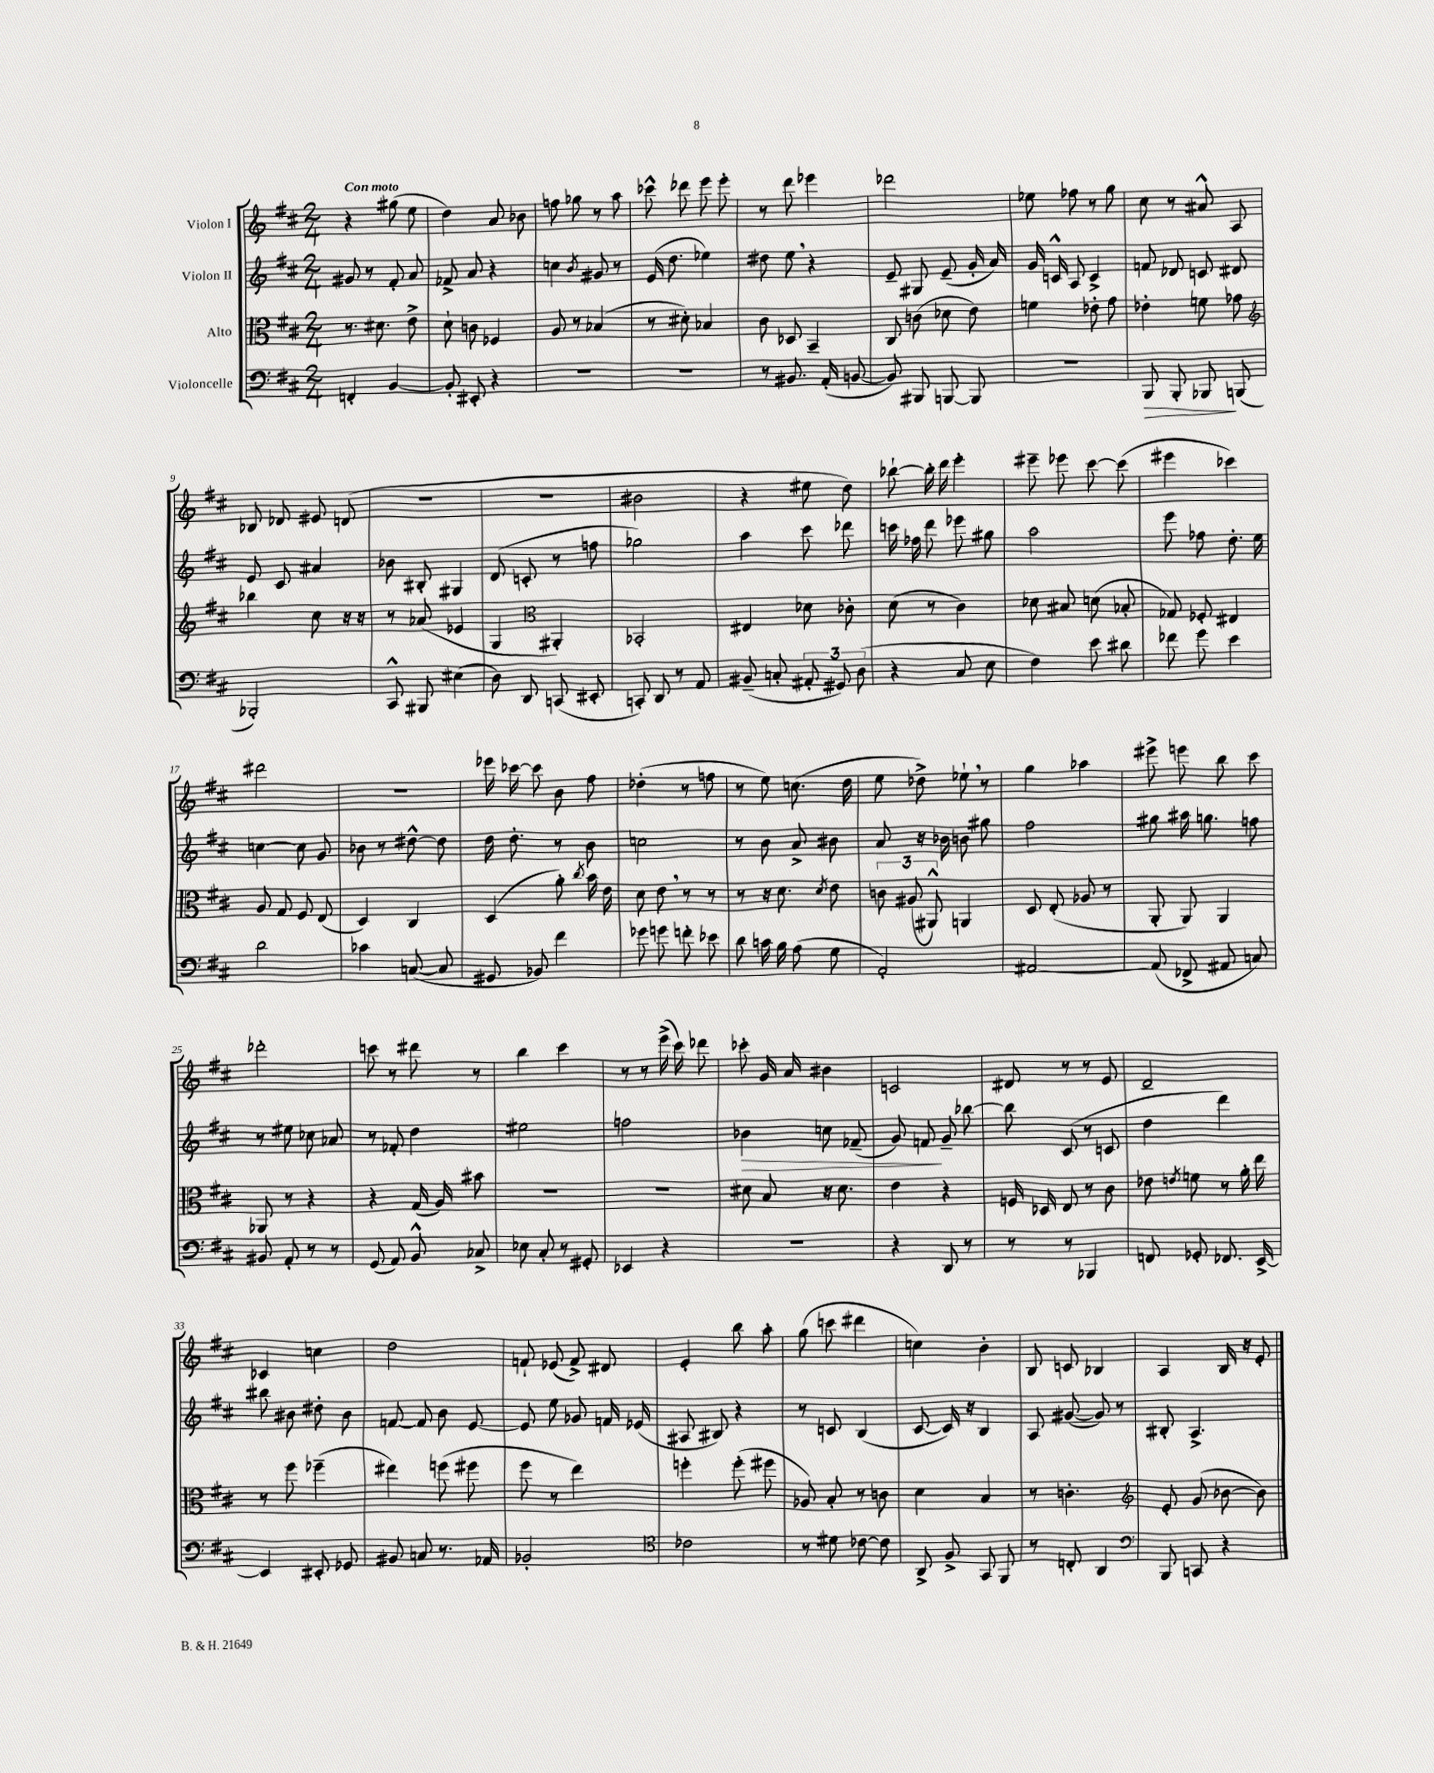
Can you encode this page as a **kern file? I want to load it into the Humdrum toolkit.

**kern	**kern	**kern	**kern
*staff4	*staff3	*staff2	*staff1
*clefF4	*clefC3	*clefG2	*clefG2
*k[f#c#]	*k[f#c#]	*k[f#c#]	*k[f#c#]
*M2/4	*M2/4	*M2/4	*M2/4
4FF'/	8.r	8g#/	4r
.	.	8r	.
.	8.d#\	.	.
[4BB/	.	8f#'/	(8gg#\
.	8e^\	8a/	8ee\
=	=	=	=
8BB'/]	8d`\	8f-^/	4dd\)
8EE#'/	8c\	8a/	.
4r	4F-/	4r	8a/
.	.	.	8b-\
=	=	=	=
2r	8A/	4cc\	8ff\
.	8r	.	8gg-\
.	.	8qb/	.
.	(4B-/	8g#/	8r
.	.	8r	8aa\
=	=	=	=
2r	8r	(16e/	8ccc-^^\
.	.	8.dd\	.
.	8d#'\)	.	8ddd-\
.	4B-/	4ee-\)	8eee\
.	.	.	8eee'\
=	=	=	=
8r	8c#\	8dd#\	8r
8.BB#/	8D-/	8ee\	8ddd\
.	4BB~/	4r	4eee-\
(16AA'/	.	.	.
[8BB/	.	.	.
=	=	=	=
8BB/])	8C#/	8e~/	2ddd-\
8BBB#/	(8c\	8G#/	.
[8BBB/	8d-\	(8e~/	.
8BBB/]	8e\)	16g'/	.
.	.	16a/)	.
=	=	=	=
2r	4f\	16g/	8ee-\
.	.	16c^^/	.
.	.	8A/	8ff-\
.	8e-'\	4c^/	8r
.	8g\	.	8gg\
=	=	=	=
8BBB/	4e-'\	8f/	8cc#\
8BBB'/	.	8d-/	8r
8BBB-/	8f\	8c/	8a#^^/
(8BBB/	8g-\	8d#/	8A/
=	=	=	=
*	*clefG2	*	*
2BBB-'/)	4bb-\	8e/	8B-/
.	.	8c#/	8d-/
.	8cc#\	4a#/	8e#/
.	16r	.	(8d/
.	16r	.	.
=	=	=	=
8CC#^^/	8r	8b-\	2r
8BBB#/	(8a-/	8B#'/	.
(4E#\	4e-/	4G#/	.
=	=	=	=
8D\)	4G/	(8d/	2r
8DD/	.	8c'/	.
*	*clefC3	*	*
(8CC/	4AA#'/)	8r	.
8EE#'/	.	8ff\	.
=	=	=	=
8CC'/)	2BB-'/	2gg-\)	2b#\
8DD/	.	.	.
8r	.	.	.
8AA/	.	.	.
=	=	=	=
(8BB#~/	4E#/	4aa\	4r
8C'/	.	.	.
12AA#'/	8d-\	8ccc#\	8ee#\
12GG#/)	.	.	.
.	8c-'\	8ddd-\	8dd\)
(12D\	.	.	.
=	=	=	=
4r	(8d\	16ccc\	[8bb-`\
.	.	16ff-\	.
.	8r	8ddd\	16bb-'\]
.	.	.	16ddd\
8C#/	4c#\)	8eee-\	4eee'\
8E\	.	8gg#\	.
=	=	=	=
4F#\)	8d-\	2aa\	8eee#~\
.	8B#/	.	8eee-\
8e\	(8d\	.	[8ccc#\
8d#\	8B-'/	.	(8ccc#\]
=	=	=	=
8f-\	8G-/)	8eee\	4eee#\
8g\	8F-'/	8ff-\	.
4e\	4E#/	8.dd'\	4ccc-\)
.	.	16ee\	.
=	=	=	=
2d\	8A/	[4cc\	2ddd#\
.	8G/	.	.
.	8F#/	8cc\]	.
.	(8E/	8g/	.
=	=	=	=
4c-\	4D/)	8b-\	2r
.	.	8r	.
([8C/	4C#/	[8dd#^^\	.
8C/]	.	8dd#\]	.
=	=	=	=
8GG#/	(4D/	16dd\	16eee-\
.	.	8.dd'\	[16ccc-\
8BB-/)	.	.	8ccc-\]
4f#\	8a'\)	8r	8b\
.	8qcc#/	.	.
.	16b\	8b\	8ff#\
.	16e\	.	.
=	=	=	=
8g-\	8d\	2cc\	(4dd-'\
8g\	8e\	.	.
8f'\	8r	.	8r
8e-\	8r	.	8ff\
=	=	=	=
8d\	8r	8r	8r
16c\	16r	8b\	8ee\)
16B\	8.d\	.	.
(8A\	.	8a^/	(8.cc\
.	8qd/	.	.
8G\	8e\	8b#\	.
.	.	.	16dd\
=	=	=	=
2AA'/)	12c\	8a/	8ee\
.	(12A#/	.	.
.	.	16r	8dd-^\)
.	12AA#^^/)	.	.
.	.	16b-\	.
.	4AA/	8b\	8ee-`\
.	.	8gg#\	8r
=	=	=	=
[2AA#/	8D/	2ff#\	4gg\
.	(8E'/	.	.
.	8A-/	.	4aa-\
.	8r	.	.
=	=	=	=
(8AA#/]	8AA'/	8gg#\	8eee#^\
8FF-^/	8AA/)	16aa#\	8eee\
.	.	8.gg\	.
8AA#/	4AA/	.	8bb\
8C/)	.	8ff\	8ccc#\
=	=	=	=
8BB#/	8AA-/	8r	2ddd-'\
8AA'/	8r	8ee#\	.
8r	4r	8cc-\	.
8r	.	8a-/	.
=	=	=	=
(8GG/	4r	8r	8ccc\
8AA/)	.	8f-'/	8r
8BB^^/	(16G/	4dd\	8ddd#\
.	16A/)	.	.
8C-^/	8b#\	.	8r
=	=	=	=
8E-\	2r	2ee#\	4bb\
8C#'/	.	.	.
8r	.	.	4ccc#\
8GG#'/	.	.	.
=	=	=	=
4EE-/	2r	2ff\	8r
.	.	.	8r
4r	.	.	(16eee^\
.	.	.	16ccc#\)
.	.	.	8ddd-\
=	=	=	=
2r	8d#\	4b-\	8ccc-'\
.	8B/	.	16g/
.	.	.	16a/
.	16r	8cc\	4b#\
.	8.d#\	.	.
.	.	(8f-~/	.
=	=	=	=
4r	4e\	8g/)	2c/
.	.	8f/	.
8DD/	4r	8g~/	.
8r	.	[8bb-\	.
=	=	=	=
8r	16F/	8bb-\]	8d#/
.	16D-/	.	.
8r	8E/	(8c#/	8r
4BBB-/	8r	8r	8r
.	8c#\	8c/	8e/
=	=	=	=
8FF/	8e-\	4dd\	2d~/
.	8qe/	.	.
8GG-'/	8f\	.	.
8.FF-/	8r	4ddd\)	.
.	16a'\	.	.
[16EE^/	16ee\	.	.
=	=	=	=
4EE/]	8r	8bb#\	4c-/
.	8ff#\	8b#\	.
8EE#'/	(4ff-~\	8dd#'\	4cc\
8GG-/	.	8b#\	.
=	=	=	=
8BB#/	4ee#\)	[8f/	2dd\
8C/	.	8f/]	.
8.r	(8ff\	8b\	.
.	8ff#\	[8e/	.
16AA-/	.	.	.
=	=	=	=
2BB-'/	8ff#\	8e/]	8f`/
.	8r	8ee\	(8e-/
.	4ee\)	8g-/	8f^/)
.	.	16f/	8d#/
.	.	(16e-/	.
=	=	=	=
*clefC4	*	*	*
2c-\	4ff'\	8A#/	4e'/
.	.	8B#/)	.
.	(8ff'\	4r	8bb\
.	8ff#\	.	8aa'\
=	=	=	=
8r	8A-/)	8r	(8gg\
8d#\	8B'/	8c/	8ccc\
[8c-\	8r	(4B/	4ddd#\
8c-\]	8c\	.	.
=	=	=	=
8AA^/	4d\	[8c#/	4cc\)
8F#^/	.	16c#/])	.
.	.	16r	.
8GG/	4B/	4B/	4b'\
8FF#/	.	.	.
=	=	=	=
8r	8r	8A/	8B/
8C'/	4.c'\	([8g#/	8c/
4AA/	.	8g#/])	4B-/
.	.	8r	.
=	=	=	=
*clefF4	*clefG2	*	*
8BBB/	8e'/	8B#'/	4A/
8CC/	(8g/	4.A^/	.
4r	[8b-\	.	16B/
.	.	.	16r
.	8b-\])	.	8e'/
==	==	==	==
*-	*-	*-	*-
